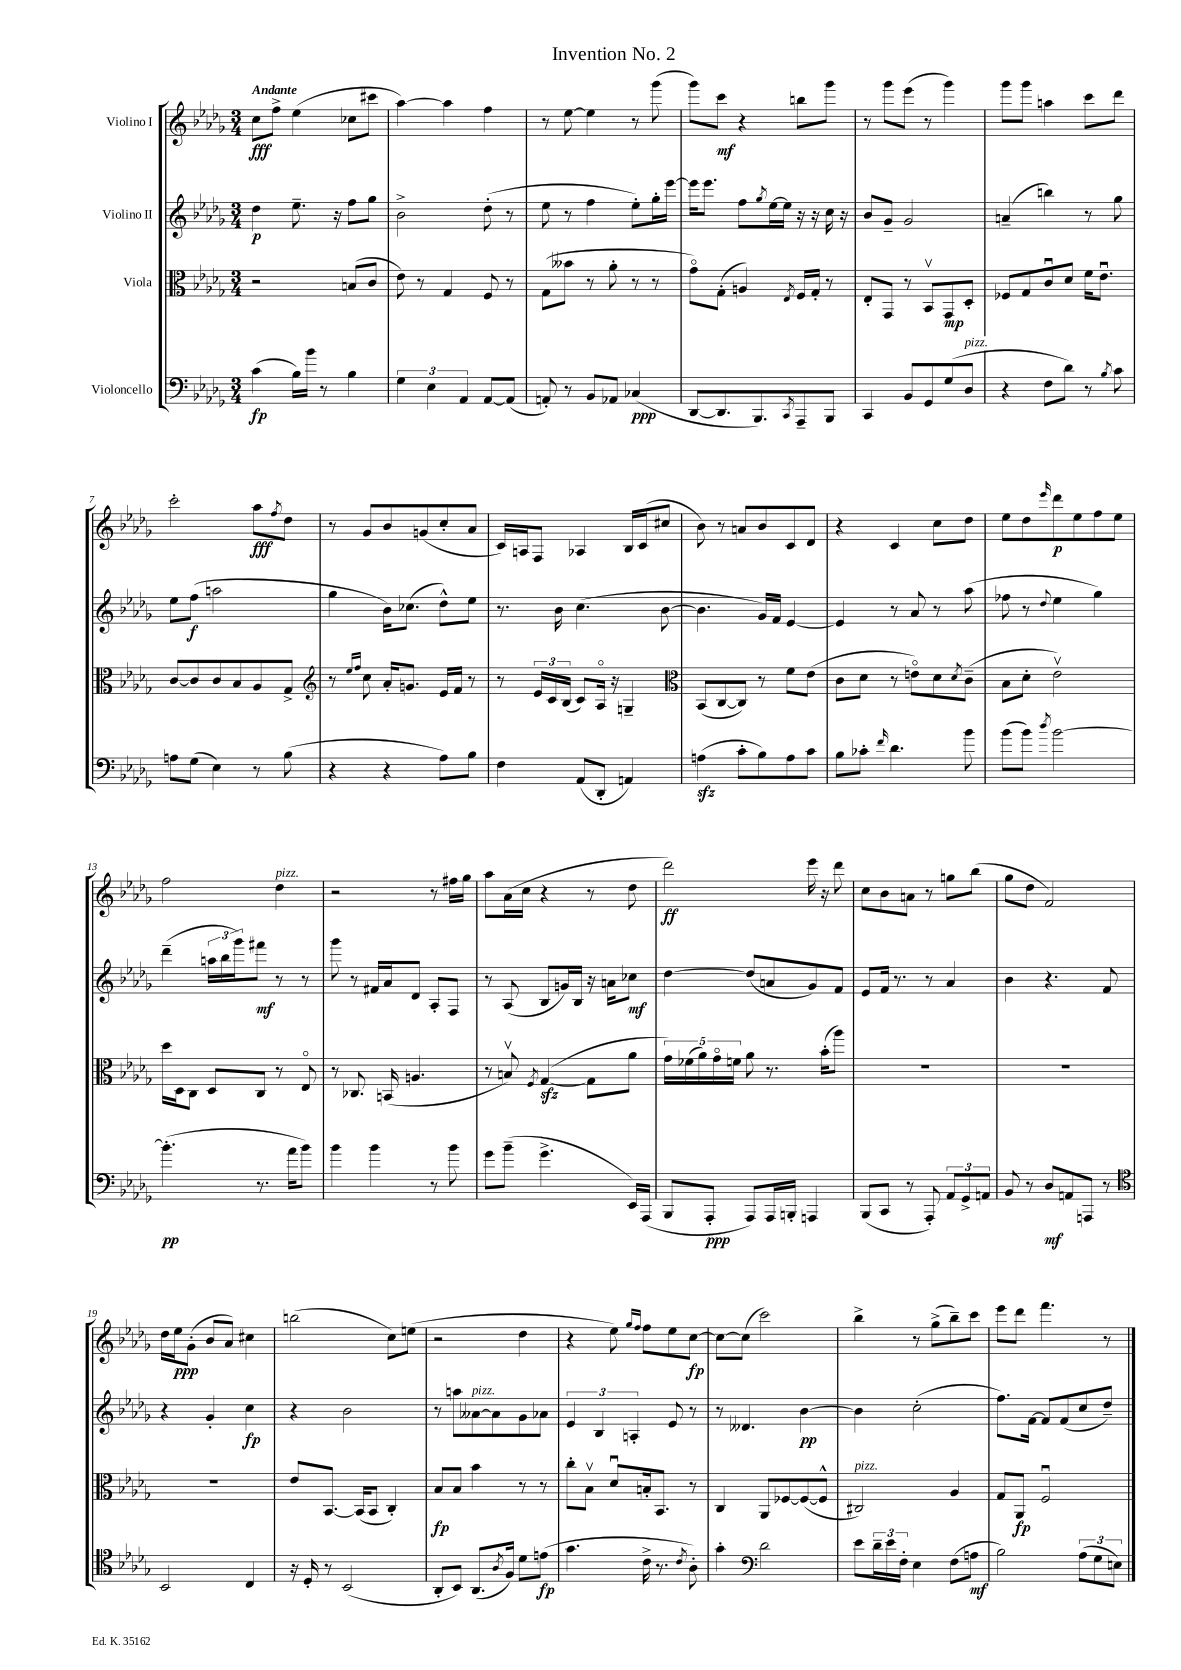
\header { title = "Invention No. 2" }
<<
\new StaffGroup <<
\new Staff = "s0" \with { instrumentName = "Violino I" } {
    \clef treble \key des \major \numericTimeSignature \time 3/4 \tempo "Andante"
    c''8\fff f''8-> ees''4( ces''8 cis'''8 |
    aes''4~) aes''4 f''4 |
    r8 ees''8~ ees''4 r8 ges'''8( |
    ges'''8) c'''8\mf r4 b''8 ges'''8 |
    r8 ges'''8 ees'''8( r8 ges'''4) |
    ges'''8 ges'''8 a''4 c'''8 des'''8 |
    c'''2-. aes''8\fff \acciaccatura { f''8 } des''8 |
    r8 ges'8 bes'8 g'8( c''8-. aes'8 |
    c'16) a16 f8 aes4 bes16 c'16( cis''8 |
    bes'8) r8 a'8 bes'8 c'8 des'8 |
    r4 c'4 c''8 des''8 |
    ees''8 des''8 \grace { ees'''16 } des'''8\p ees''8 f''8 ees''8 |
    f''2 des''4^\markup { \italic "pizz." } |
    r2 r8 fis''16 ges''16 |
    aes''8 aes'16( c''16 r4 r8 des''8 |
    des'''2\ff) ees'''16 r16 des'''8 |
    c''8 bes'8 a'8 r8 g''8 bes''8( |
    ges''8 des''8 f'2) |
    des''16 ees''16\ppp ges'8-.( bes'8 aes'8) cis''4 |
    b''2( c''8) e''8( |
    r2 des''4 |
    r4 ees''8) \grace { ges''16 f''16 } f''8 ees''8 c''8~\fp |
    c''8~ c''8( c'''2) |
    bes''4-> r8 ges''8->( bes''8--) c'''8 |
    ees'''8 des'''8 f'''4. r8 \bar "|." |
}
\new Staff = "s1" \with { instrumentName = "Violino II" } {
    \clef treble \key des \major \numericTimeSignature \time 3/4
    des''4\p ees''8.-- r16 f''8 ges''8 |
    bes'2-> des''8-.( r8 |
    ees''8 r8 f''4 ees''8-.) ges''16-. ees'''16~ |
    ees'''16 ees'''8. f''8 \acciaccatura { ges''8 } ees''16~ ees''16 r16 r16 c''16 r16 |
    bes'8 ges'8-- ges'2 |
    a'4--( b''4) r8 ges''8 |
    ees''8 f''8\f( a''2 |
    ges''4 bes'16) ces''8.( des''8-^) ees''8 |
    r8. bes'16 c''4.( bes'8~ |
    bes'4. ges'16) f'16 ees'4~ |
    ees'4 r8 aes'8 r8 aes''8( |
    fes''8 r8 \appoggiatura { des''8 } ees''4 ges''4) |
    des'''4--( \tuplet 3/2 { a''16 bes''16 ges'''16) } fis'''8\mf r8 r8 |
    ges'''8 r8 fis'16 aes'16 des'8 aes8-. f8 |
    r8 aes8( bes8 g'16) bes16 r16 a'16 ces''8\mf |
    des''4~ des''8( a'8 ges'8) f'8 |
    ees'8 f'16 r8. r8 aes'4 |
    bes'4 r4. f'8 |
    r4 ges'4-. c''4\fp |
    r4 bes'2 |
    r8 a''8 aeses'8~^\markup { \italic "pizz." } aeses'8 ges'8 aes'8 |
    \tuplet 3/2 { ees'4 bes4 a4-. } ees'8 r8 |
    r8 deses'4. bes'4~\pp |
    bes'4 c''2-.( |
    f''8.) f'16~ f'8 f'8( c''8 des''8--) \bar "|." |
}
\new Staff = "s2" \with { instrumentName = "Viola" } {
    \clef alto \key des \major \numericTimeSignature \time 3/4
    r2 b8( c'8 |
    ees'8) r8 ges4 f8 r8 |
    ges8( beses'8 r8 aes'8-. r8 r8 |
    ges'8\flageolet) ges8-.( a4) \acciaccatura { ees8 } f16 ges16-. r8 |
    ees8-. ges,8 r8 bes,8\upbow ges,8\mp des8-. |
    fes8 ges8 c'8\downbow des'8 f'16 ees'8.\downbow |
    c'8~ c'8 c'8 bes8 aes8 ges8-> |
    \clef treble r8 \grace { ees''16 f''16 } c''8 aes'16-. g'8. ees'16 f'16 r8 |
    r8 \tuplet 3/2 { ees'16 c'16 bes16( } c'8) aes16\flageolet r16 g4-- |
    \clef alto bes,8( c8~ c8) r8 f'8 ees'8( |
    c'8 des'8 r8 e'8\flageolet) des'8 \acciaccatura { des'8 } c'8--( |
    bes8 des'8-. ees'2\upbow) |
    des''16 des16 c8 des8 c8 r8 ees8\flageolet |
    r8 ces8. b,16( a4. |
    r8 b8\upbow) \acciaccatura { f8 } ges4~\sfz( ges8 aes'8 |
    \tuplet 5/4 { ges'16) fes'16( aes'16) ges'16\flageolet f'16 } aes'8 r8. bes'16-.( aes''8) |
    R2. |
    R2. |
    R2. |
    ees'8 bes,8.~ bes,16( bes,8 c4-.) |
    bes8\fp bes8 bes'4 r8 r8 |
    c''8-. bes8\upbow des'8\downbow b16-. bes,8. r8 |
    c4 aes,8 fes8~ fes8~( fes8-^ |
    cis2^\markup { \italic "pizz." }) aes4 |
    ges8 aes,8\fp f2\downbow \bar "|." |
}
\new Staff = "s3" \with { instrumentName = "Violoncello" } {
    \clef bass \key des \major \numericTimeSignature \time 3/4
    c'4\fp( bes16) bes'16 r8 bes4 |
    \tuplet 3/2 { ges4 ees4 aes,4 } aes,8~ aes,8( |
    a,8-.) r8 bes,8 aes,8 ces4\ppp( |
    des,8~ des,8. bes,,8.) \acciaccatura { c,8 } aes,,8-- bes,,8 |
    c,4 bes,8 ges,8 ges8( des8^\markup { \italic "pizz." } |
    r4 f8 des'8) r8 \acciaccatura { bes8 } c'8 |
    a8 ges8( ees4) r8 bes8( |
    r4 r4 aes8) bes8 |
    f4 aes,8( des,8-. a,4) |
    a4\sfz( c'8-. bes8) a8 c'8 |
    bes8 ces'8-. \grace { f'16 } des'4. bes'8 |
    bes'8( bes'8) \acciaccatura { des''8 } bes'2~ |
    bes'4.-.\pp( r8. aes'16 bes'8) |
    bes'4 bes'4 r8 bes'8 |
    ges'8 bes'8--( ges'4.-> ees,16) aes,,16( |
    bes,,8 aes,,8-.\ppp aes,,8) aes,,16 b,,16-. a,,4 |
    bes,,8( c,8 r8 aes,,8-.) \tuplet 3/2 { aes,8 ges,8-> a,8 } |
    bes,8 r8 des8\mf a,8 a,,8 r8 |
    \clef tenor bes,2 c4 |
    r16 des16-. r8 bes,2( |
    aes,8-. bes,8) aes,8.( \acciaccatura { aes8 } f16) des'8 e'8\fp( |
    ges'4. c'16-> r8. \acciaccatura { c'8 } aes8-.) |
    ges'4-. \clef bass des'2 |
    ees'8 \tuplet 3/2 { des'16-- ees'16 f16-. } ees4 f8( a8\mf |
    bes2) \tuplet 3/2 { aes8( ges8 e8) } \bar "|." |
}
>>
>>
